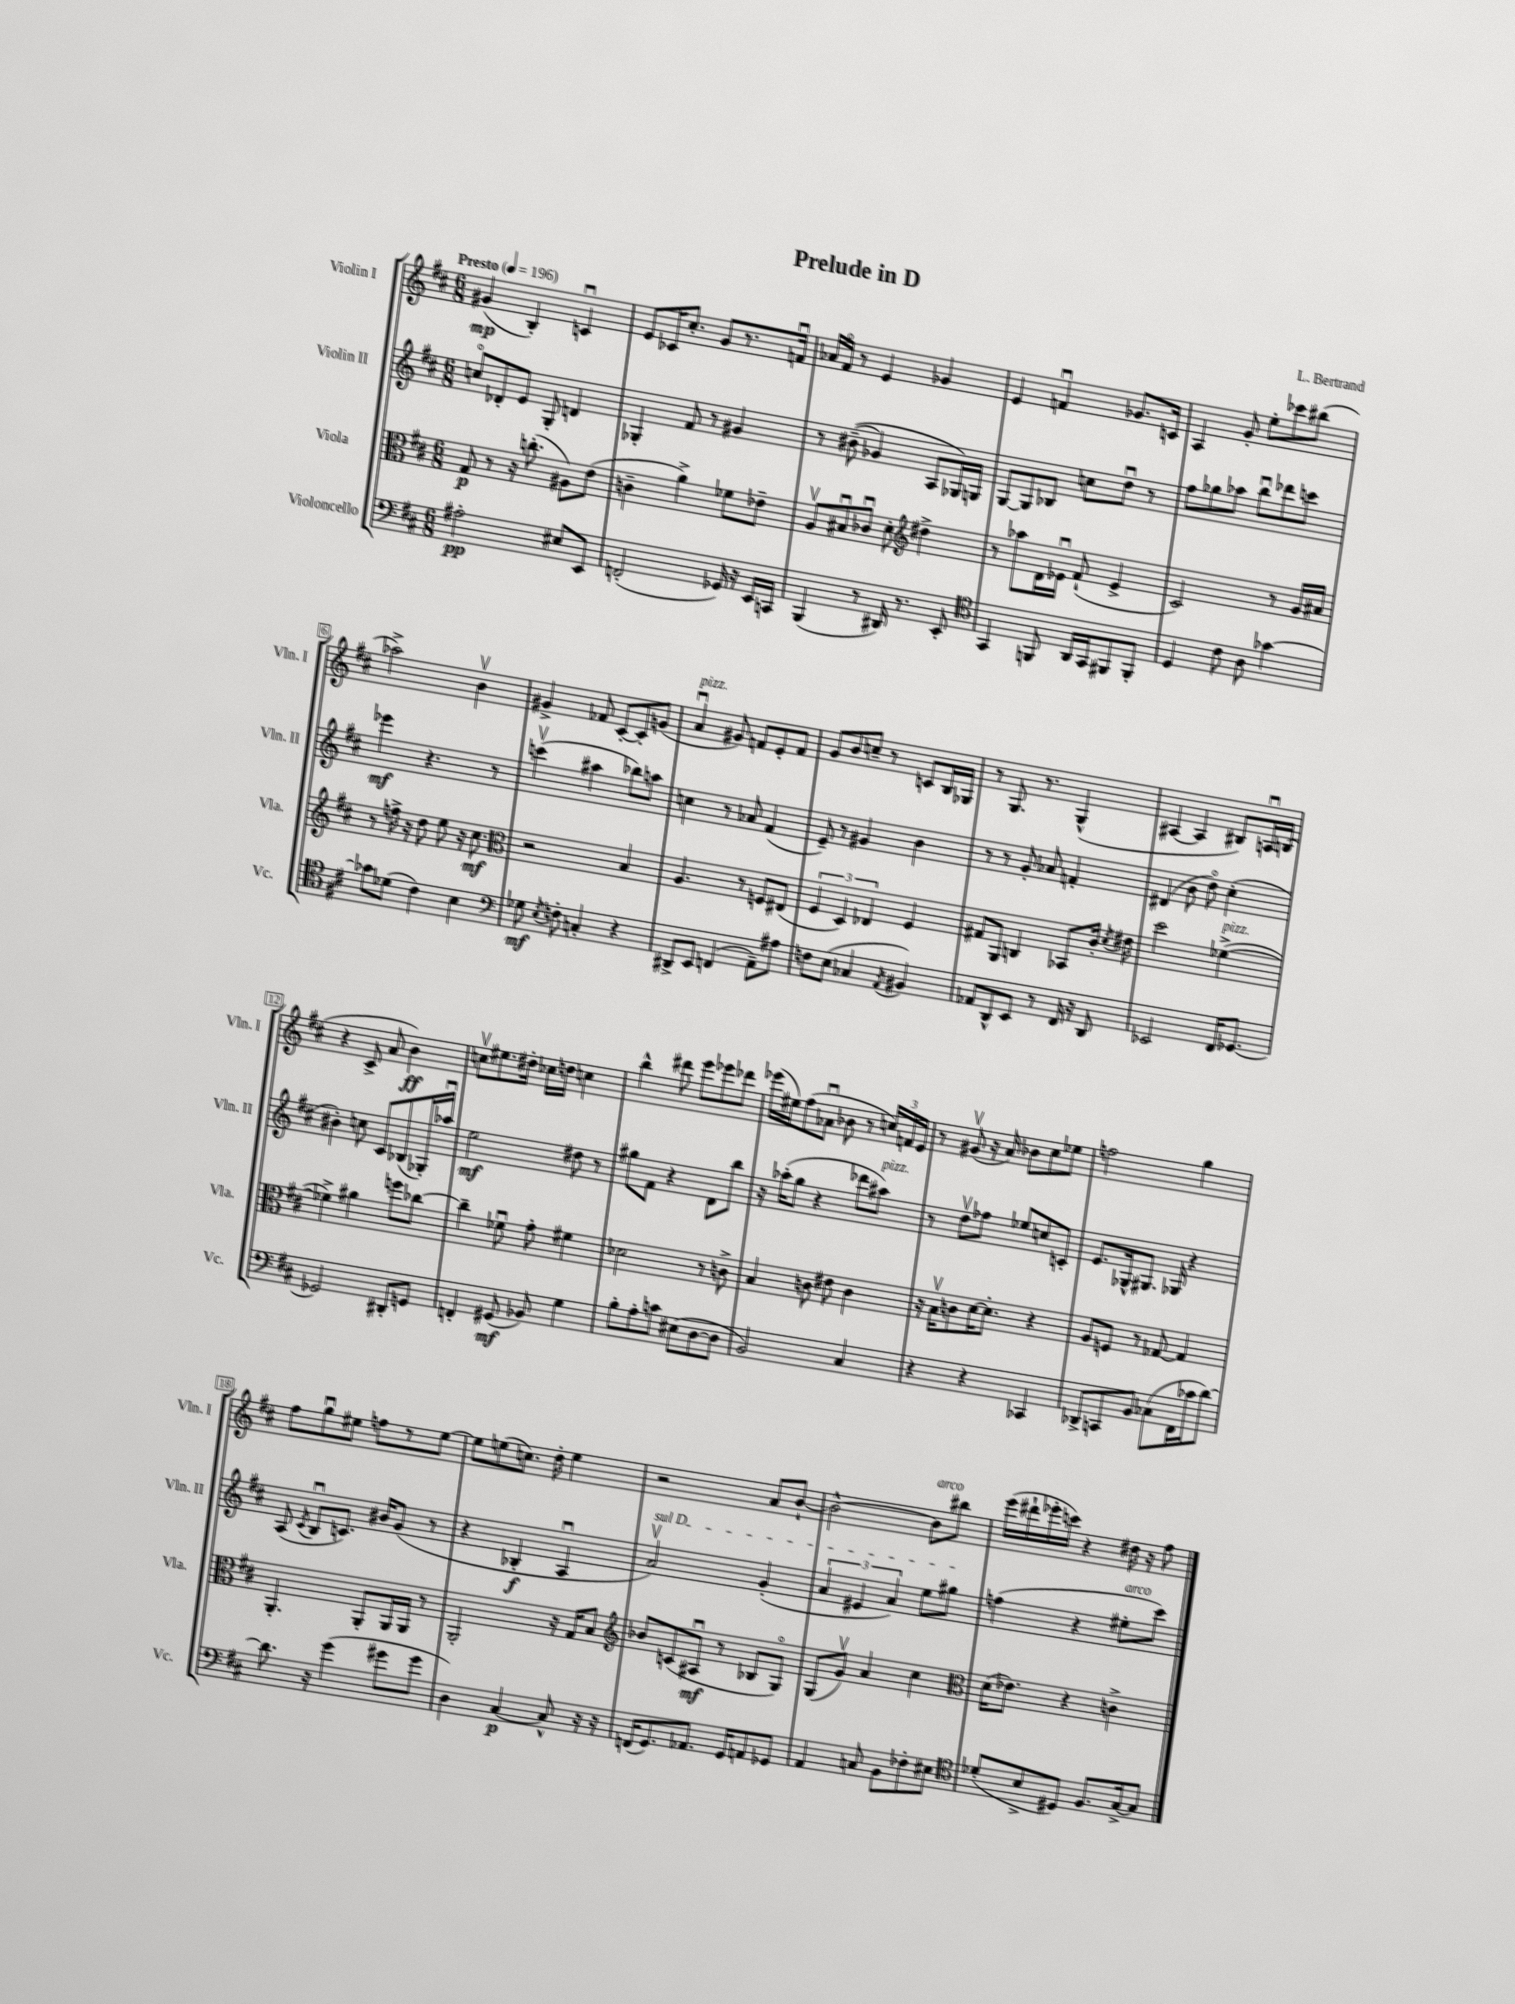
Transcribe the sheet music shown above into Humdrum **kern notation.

**kern	**kern	**kern	**kern
*staff4	*staff3	*staff2	*staff1
*clefF4	*clefC3	*clefG2	*clefG2
*k[f#c#]	*k[f#c#]	*k[f#c#]	*k[f#c#]
*M6/8	*M6/8	*M6/8	*M6/8
*MM196	*MM196	*MM196	*MM196
2A#'\	8G/	8cco/L	(4g#/
.	8r	8d-'/	.
.	16r	8e/J	4B'/)
.	(8.cc'\	.	.
.	.	8G'/	.
8E#/L	8A#\L)	4d/	4cu/
8EE/J	(8e\J	.	.
=	=	=	=
(2FF'/	4c~\	4G-'/	8e/L
.	.	.	16c-/K
.	.	.	8.cc#'/J
.	4a^\)	8f#/	.
.	.	8r	8g/L
16GG-/)	8f-\L	4g#/	8.r
16r	.	.	.
16EE/LL	8e-~\J	.	.
16CC/JJ	.	.	16fu/Jk
=	=	=	=
(4BBB/	8Av/L	8r	16a-/LL
.	.	.	16f#o/JJ
.	8B#u/	&((8b#~\	8r
8r	8c-u/J	4g-/)	4e/
16DD#/)	8d'\	.	.
8.r	.	.	.
*	*clefG2	*	*
.	4dd#^\	8A/L	4g-/
8EE'/	.	16G-/L&)	.
.	.	16G/JJ	.
=	=	=	=
*clefC4	*	*	*
4GG/	8r	[8G/L	4e/
.	8aa-\L	8G/]	.
8FF/	16d\L	8B-/J	4fu/
.	16e-u\JJ	.	.
16AA/LL	(8f#`/	8cc\L	.
16GG/J	.	.	.
8FF#/	4e-^/	8ddu\J	8.g-/L
8FF#'/J	.	8r	.
.	.	.	16c/Jk
=	=	=	=
4D/	2c#/)	8ff#\L	4A/
.	.	8gg-\	.
8c#\	.	8aa-\J	8g'/
8A\	.	8bbu\L	8ee'\L
[4g-\	8r	8ddd-\	8ccc-\
.	16g/LL	8ccc\J	(8bb#\J
.	16a#/JJ	.	.
=	=	=	=
8g-\]L	8r	4eee-\	2aa-^\)
(8d-\J	16ff^\	.	.
.	16r	.	.
4c#\)	8dd\	4.r	.
.	8ee\	.	.
4B\	16r	.	4bv\
.	8.cc#\	.	.
.	.	8r	.
=	=	=	=
*clefF4	*clefC3	*	*
8G-\	2r	(4cccv\	4g#^/
8qE/	.	.	.
8F'\	.	.	.
4C'/	.	4aa#\	8f-/
.	.	.	[8c#'/L
4r	4B/	8bb-\L)	8c#'/]
.	.	8aa\J	(8g/J
=	=	=	=
8DD#^/L	4.A/	4cc\	4au/
8EE/J	.	.	.
(4FF/	.	8r	8g#/)
.	8r	8a-/	8f/L
8AA~\L)	8F/L	(4f#/	8e'/
8A#\J	(8E#/J	.	8f/J
=	=	=	=
8F\L	6F#/	8e~/)	8g/L
(8E\J	.	8r	8b/
.	6D/)	.	.
4C-/	.	4g#/	8cc~/J
.	6E-/	.	.
.	.	.	8r
8qAA/	.	.	.
4BB#/)	4F#/	4b\	8c/L
.	.	.	16B/L
.	.	.	16G-/JJ
=	=	=	=
8AA-/L	8G#/L	8r	8r
8DD^^/	8AA/J	8r	8.G/
8EE/J	4C/	8g'/	.
.	.	.	8.r
8r	.	8a-/	.
16FF#/	8BB-/L	4f'/	(4G^^/
16r	.	.	.
8DD/	16c#'/Jk	.	.
.	8qd/	.	.
.	16e#\	.	.
=	=	=	=
2EE-/	2dd\	(4d#/	[4A#/
.	.	8b\	4A#/]
.	.	8ddo\)	.
16FF#/LK	([4f-^\	(4cc#'\	8B#/L)
[8.GG-/J	.	.	.
.	.	.	16Au/L
.	.	.	(16B/JJ
=	=	=	=
2GG-/]	4f-^\])	4b#'\)	4r
.	4a#\	8cc\	8c#^/
.	.	8c#/L	8a/
8DD#'/L	8ff\L	(8B-/	4b\)
8GG/J	[8cc-\J	16G-'/L)	.
.	.	16aa-u/JJ	.
=	=	=	=
4FF'/	4cc-~\]	2ee\	8ccv\L
.	.	.	8.ee#\
(8GG#/	8f-u\	.	.
.	.	.	16dd#'\Jk
8BB-/)	8g'\	.	16cc-\LL
.	.	.	16dd\JJ
4G\	4f#\	8dd#\	4cc\
.	.	8r	.
=	=	=	=
8B'\L	2d-\	8gg#\L	4bb^^\
8A'\	.	8f#\J	.
8c\J	.	4r	8ddd#\
(8E#\L	.	.	8eee\L
[8D\	8r	8d\L	8eee-\
8D\]J	8c^\	8bb\J	8ddd-\J
=	=	=	=
2BB/)	4B/	16r	(16eee-\LL
.	.	(16aa-'\LK	16ee#\J)
.	.	8gg\J	(8ff#\
.	8c\	4r	8a-u\J
.	8e#\	.	8b-\
4C#/	4c\	8ddd-\L	8r
.	.	8aa#\J)	24cc/LL)
.	.	.	24f/
.	.	.	24e/JJ
=	=	=	=
4r	16r	8r	8r
.	16Bv\LK	.	.
.	8c\	8ddv\L	(8g#v/
4r	[16d\K	8ff-\J	16r
.	8.d'\]J	.	16a/)
.	.	8ee-/L	8b-\L
4CC-/	4r	8cc/	8cc#\
.	.	8c'/J	8ee-\J
=	=	=	=
8DD-^/L	8A/L	8.e/L	2ff\
8CC/	8F/J	.	.
.	.	16G-^^/k	.
8BB/J	8r	8.G#/J	.
(8C-\L	[8G-/	.	.
.	.	16G-/	.
16FF#\L	4G-/]	4r	4gg\
16c-\J	.	.	.
[8d\J)	.	.	.
=	=	=	=
8.d\]	4.AA'/	(8A/	8ff#\L
.	.	8qc#/	.
.	.	8Bu/L	8ggu\
16r	.	.	.
(4g\	.	8.c/J)	8ee#\J
.	8AA'/L	.	8ff\L
.	.	16b#/LK	.
8g#\L	16AA/L	(8g/J	8r
.	16AA/JJ	.	.
8g#\J	8r	8r	[8ee#\J
=	=	=	=
4D\)	2AA'/	4r	8ee#\]L
.	.	.	(8ee\
[4C#/	.	4B-'/	8.cc\J)
.	.	.	16dd'\
8C#^^/]	16r	4Au/	4ee\
.	16G/LK	.	.
16r	8B/J	.	.
16r	.	.	.
=	=	=	=
*	*clefG2	*	*
(16FF/LK	8b-/L	2av/)	2r
8.GG/)	.	.	.
.	(8c/	.	.
8.AA-/J	8A#u/J	.	.
.	8r	.	.
16GG/LK	.	.	.
8AA/	8B-/L	(4g'/	8a/L
8GG-/J	8Go/J)	.	[8b`/J
=	=	=	=
4AA/	(8G/L	6a/	2b^^\_
.	8gv/J)	.	.
.	.	6e#/	.
8C/	4a/	.	.
.	.	6a/)	.
8BB\L	.	.	.
8F-'\	4cc#\	8ee\L	8b\]L
8E#\J	.	8gg#\J	8bb#\J
=	=	=	=
*clefC4	*clefC3	*	*
(8d-'/L	(16d\LK	(4ff\	(16eee\LL
.	8.e-\J)	.	16ddd#`\
8B^/	.	.	16eee-'\
.	.	.	16ccc\JJ)
8D#/J)	4r	4r	4r
8.F#/L	.	.	.
.	4c^\	8ee#'\L	16dd#\
[16G^/k	.	.	16r
8G/]J	.	8ccc#\J)	8ff#\
==	==	==	==
*-	*-	*-	*-
